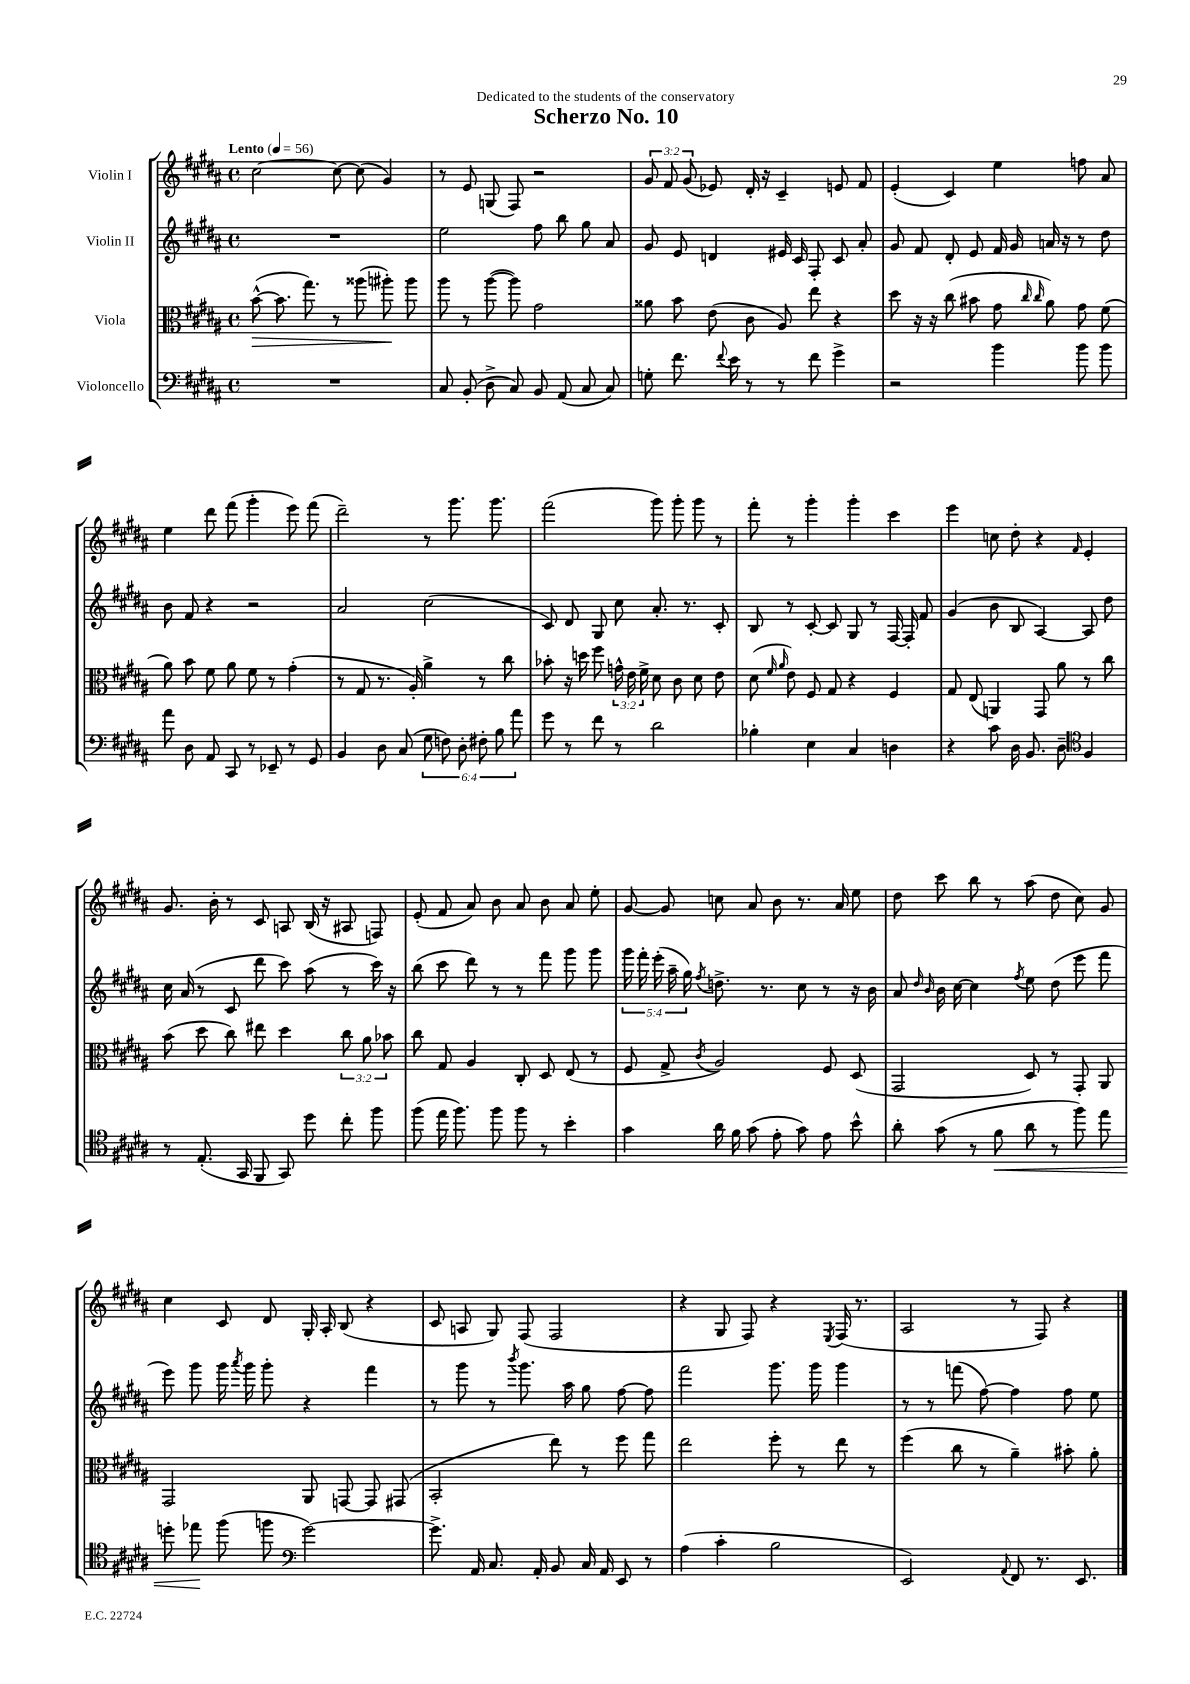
\header { title = "Scherzo No. 10" dedication = "Dedicated to the students of the conservatory" }
<<
\new StaffGroup <<
\new Staff = "s0" \with { instrumentName = "Violin I" } {
    \clef treble \key b \major \defaultTimeSignature \time 4/4 \override Staff.TupletNumber.text = #tuplet-number::calc-fraction-text \tempo "Lento" 4 = 56
    \autoBeamOff cis''2~ cis''8~ cis''8( gis'4) |
    r8 e'8 g8( fis8) r2 |
    \tuplet 3/2 { gis'8 fis'8 gis'8( } ees'8) dis'16-. r16 cis'4-- e'8 fis'8 |
    e'4-.( cis'4) e''4 f''8 ais'8 |
    e''4 dis'''8 fis'''8( gis'''4-. e'''8) fis'''8( |
    dis'''2--) r8 gis'''8. gis'''8. |
    fis'''2( gis'''8) gis'''8-. gis'''8 r8 |
    fis'''8-. r8 gis'''4-. gis'''4-. cis'''4 |
    e'''4 c''8 dis''8-. r4 \grace { fis'16 } e'4-. |
    gis'8. b'16-. r8 cis'8 a8 b16( r16 ais8 f8) |
    e'8-.( fis'8 ais'8) b'8 ais'8 b'8 ais'8 e''8-. |
    gis'8~ gis'8 c''8 ais'8 b'8 r8. ais'16 e''8 |
    dis''8 cis'''8 b''8 r8 ais''8( dis''8 cis''8) gis'8 |
    cis''4 cis'8 dis'8 gis16-. ais16-. b8( r4 |
    cis'8 a8 gis8) fis8( fis2 |
    r4 gis8 fis8) r4 \acciaccatura { e8 } fis16( r8. |
    ais2 r8 fis8) r4 \bar "|." |
}
\new Staff = "s1" \with { instrumentName = "Violin II" } {
    \clef treble \key b \major \defaultTimeSignature \time 4/4 \override Staff.TupletNumber.text = #tuplet-number::calc-fraction-text
    \autoBeamOff R1 |
    e''2 fis''8 b''8 gis''8 ais'8 |
    gis'8 e'8 d'4 eis'16 cis'16 fis8-. cis'8 ais'8-. |
    gis'8 fis'8 dis'8-. e'8 fis'16 gis'16 a'16 r16 r8 dis''8 |
    b'8 fis'8 r4 r2 |
    ais'2 cis''2( |
    cis'8) dis'8 gis8 cis''8 ais'8.-. r8. cis'8-. |
    b8 r8 cis'8~-. cis'8 gis8 r8 fis16~ fis16-. fis'8 |
    gis'4( b'8 b8 ais4~) ais8 dis''8 |
    cis''16 ais'16( r8 cis'8 dis'''8 cis'''8) ais''8( r8 cis'''16) r16 |
    b''8( cis'''8 dis'''8) r8 r8 fis'''8 gis'''8 gis'''8 |
    \tuplet 5/4 { gis'''16 fis'''16-. e'''16-.( ais''16-- gis''16) } \acciaccatura { fis''8 } d''8.-> r8. cis''8 r8 r16 b'16 |
    ais'8 \grace { dis''16 b'16 } b'16 cis''16~ cis''4 \acciaccatura { fis''8 } e''8 dis''8( e'''8 fis'''8 |
    e'''8) gis'''8 gis'''16 \acciaccatura { ais'''8 } gis'''16 gis'''8-. r4 fis'''4 |
    r8 gis'''8 r8 \acciaccatura { b'''8 } gis'''8. ais''16 gis''8 fis''8~ fis''8 |
    fis'''2 gis'''8. gis'''16 gis'''4 |
    r8 r8 f'''8( fis''8~) fis''4 fis''8 e''8 \bar "|." |
}
\new Staff = "s2" \with { instrumentName = "Viola" } {
    \clef alto \key b \major \defaultTimeSignature \time 4/4 \override Staff.TupletNumber.text = #tuplet-number::calc-fraction-text
    \autoBeamOff b'8~-^\>( b'8. gis''8.) r8 aisis''8( ais''8-.\!) ais''8 |
    ais''8 r8 ais''8~( ais''8) gis'2 |
    aisis'8 b'8 e'8( cis'8 ais8) e''8 r4 |
    dis''8 r16 r16 cis''8( bis'8 gis'8 \grace { cis''16 cis''16 } ais'8) gis'8 fis'8( |
    ais'8) b'8 fis'8 ais'8 fis'8 r8 gis'4-.( |
    r8 gis8 r8. ais16-.) ais'4-> r8 cis''8 |
    bes'8-. r16 d''16 fis''8 \tuplet 3/2 { g'16-^ e'16 fis'16-> } dis'8 cis'8 dis'8 e'8 |
    dis'8( \grace { fis'16 ais'16 } e'8) fis8 gis8 r4 fis4 |
    gis8 e8( a,4) gis,8 ais'8 r8 cis''8 |
    b'8( dis''8 cis''8) eis''8 dis''4 \tuplet 3/2 { cis''8 ais'8 bes'8 } |
    cis''8 gis8 ais4 cis8-. dis8 e8( r8 |
    fis8 gis8-> \acciaccatura { cis'8 } ais2) fis8 dis8( |
    gis,2 dis8) r8 gis,8-. ais,8 |
    gis,2 ais,8 g,8~ g,8 gis,8( |
    b,2-. e''8) r8 fis''8 gis''8 |
    e''2 fis''8-. r8 e''8 r8 |
    fis''4( cis''8 r8 ais'4--) bis'8-. ais'8-. \bar "|." |
}
\new Staff = "s3" \with { instrumentName = "Violoncello" } {
    \clef bass \key b \major \defaultTimeSignature \time 4/4 \override Staff.TupletNumber.text = #tuplet-number::calc-fraction-text
    \autoBeamOff R1 |
    cis8 b,8-.( dis8-> cis8) b,8 ais,8( cis8 cis8) |
    g8-. fis'8. \appoggiatura { fis'8 } e'16 r8 r8 fis'8 gis'4-> |
    r2 b'4 b'8 b'8 |
    ais'8 dis8 ais,8 cis,8 r8 ees,8-- r8 gis,8 |
    b,4 dis8 cis8( \tuplet 6/4 { gis8 f8) dis8-. fis8-. b8 ais'8 } |
    gis'8 r8 fis'8 r8 dis'2 |
    bes4-. e4 cis4 d4 |
    r4 cis'8 dis16 b,8. dis8-- \clef tenor fis4 |
    r8 e8.-.( gis,16 fis,8 gis,8) dis''8 cis''8-. fis''8 |
    fis''8( e''16 fis''8.) fis''8 fis''8 r8 b'4-. |
    gis'4 ais'16 fis'16 gis'8( e'8-. gis'8) e'8 b'8-^ |
    ais'8-. gis'8( r8 fis'8\< ais'8 r8 fis''8) e''8 |
    d''8-. ees''8\! fis''8( f''8 \clef bass gis'2~) |
    gis'8.-> ais,16 cis8. ais,16-. b,8 cis16 ais,16 e,8 r8 |
    ais4( cis'4-. b2 |
    e,2) \appoggiatura { ais,8 } fis,8 r8. e,8. \bar "|." |
}
>>
>>
\layout { \context { \Score \remove "Bar_number_engraver" } }
